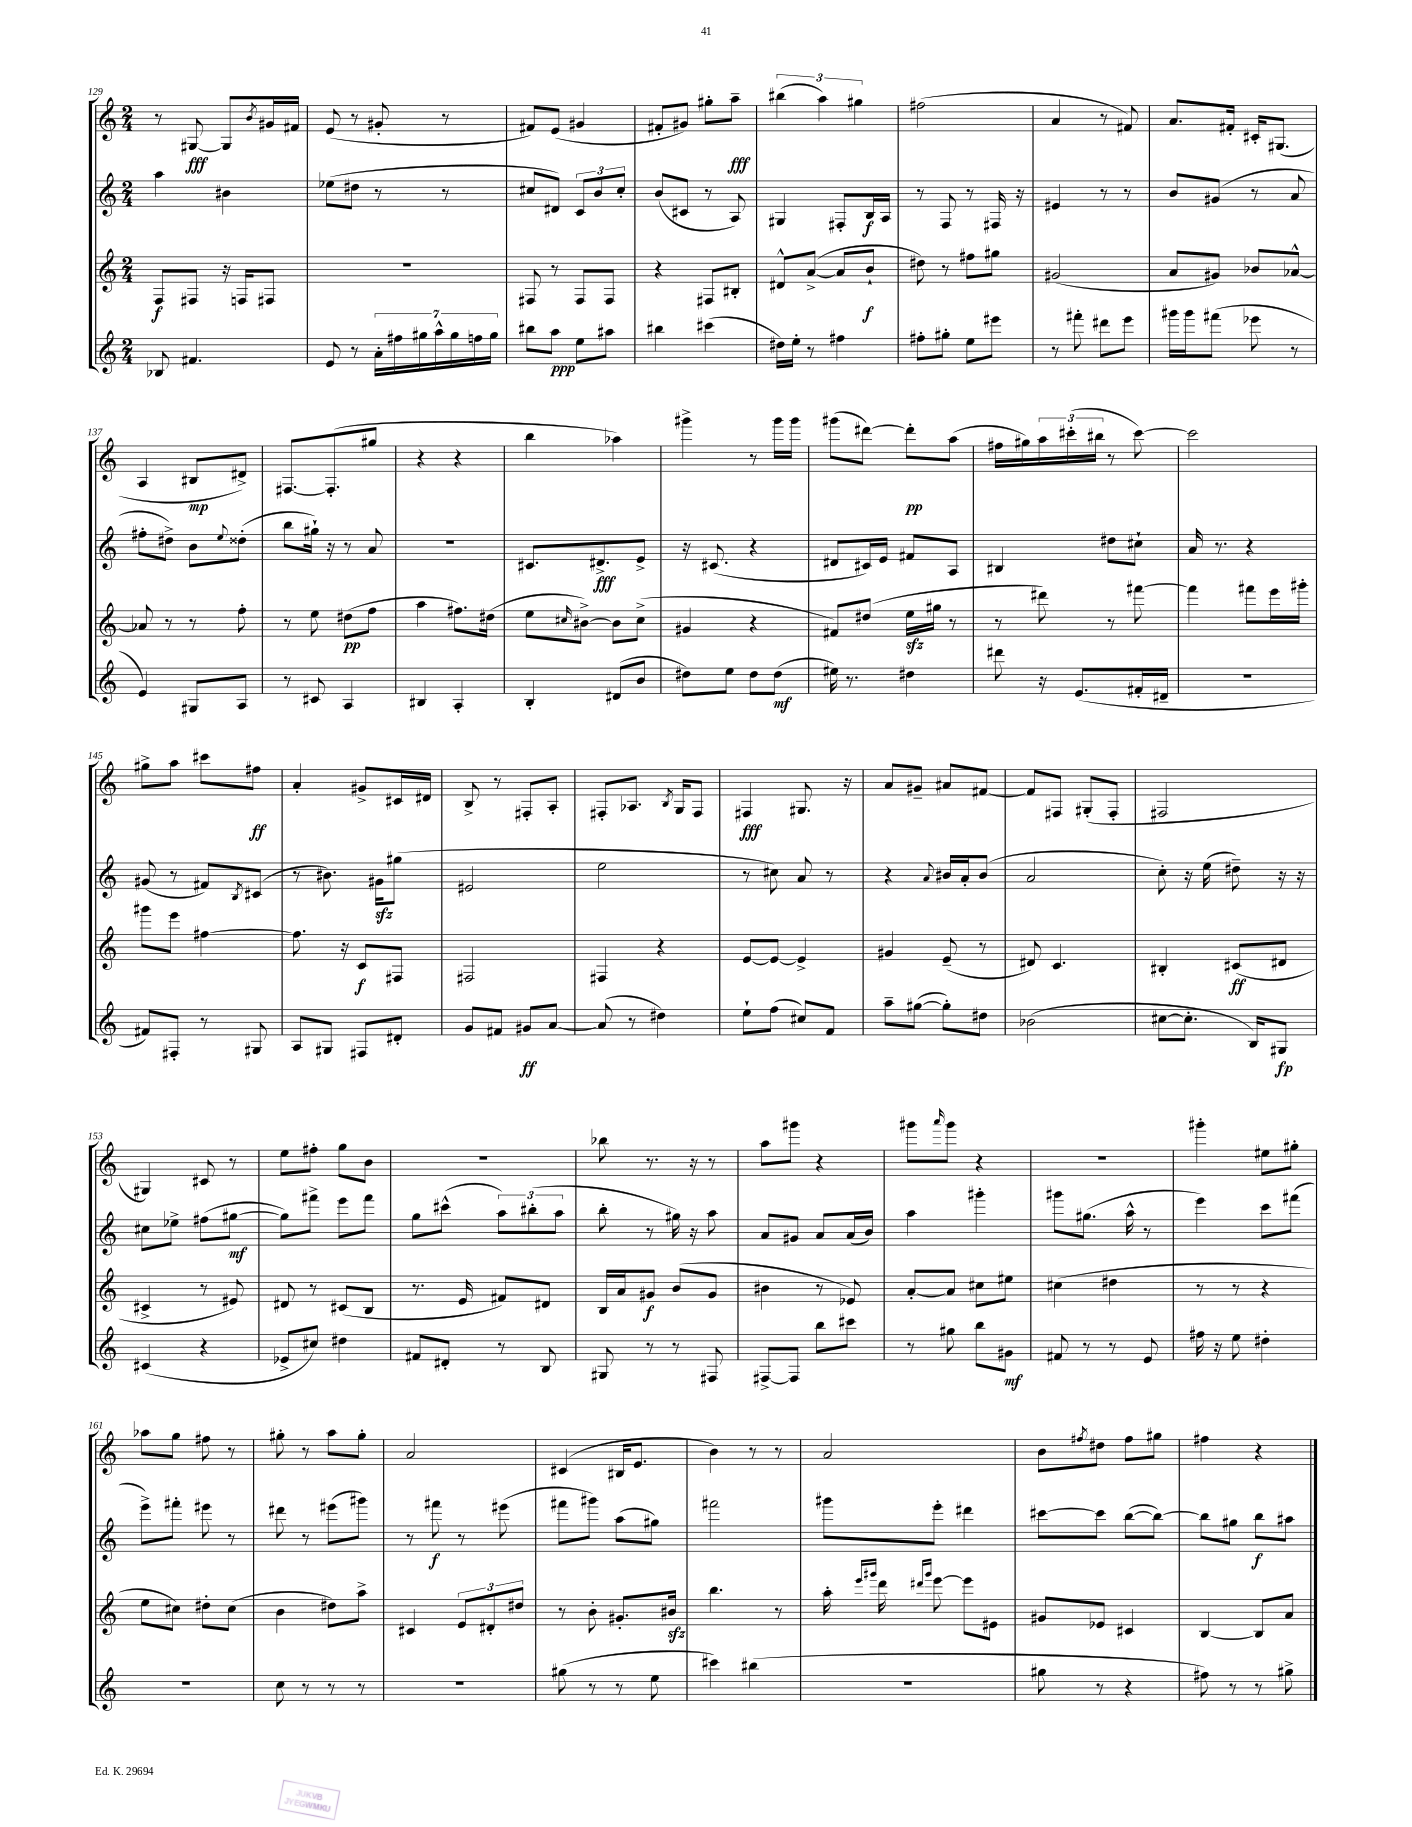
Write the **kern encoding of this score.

**kern	**dynam	**kern	**dynam	**kern	**dynam	**kern	**dynam
*part4	*part4	*part3	*part3	*part2	*part2	*part1	*part1
*staff4	*staff4	*staff3	*staff3	*staff2	*staff2	*staff1	*staff1
*clefG2	*	*clefG2	*	*clefG2	*	*clefG2	*
*k[]	*	*k[]	*	*k[]	*	*k[]	*
*M2/4	*	*M2/4	*	*M2/4	*	*M2/4	*
=129	=129	=129	=129	=129	=129	=129	=129
8B-X/	.	8F/L	f	4aa\	.	8r	.
4.f#X/	.	8F#X/J	.	.	.	[8G#X/	fff
.	.	16r	.	4b#X\	.	8G#/L]	.
.	.	16Fn/KL	.	.	.	.	.
.	.	.	.	.	.	8qb/	.
.	.	8F#X/J	.	.	.	16g#X/L	.
.	.	.	.	.	.	16f#X/JJ	.
=130	=130	=130	=130	=130	=130	=130	=130
8e/	.	2r	.	(8ee-X\L	.	(8e/	.
8r	.	.	.	8dd#X\J	.	8r	.
28a'\LL	.	.	.	8r	.	8g#X'/	.
28ff#X\	.	.	.	.	.	.	.
28gg#X\	.	.	.	.	.	.	.
28aa^^\	.	.	.	.	.	.	.
.	.	.	.	8r	.	8r	.
28gg#\	.	.	.	.	.	.	.
28ffn\	.	.	.	.	.	.	.
28gg#\JJ	.	.	.	.	.	.	.
=131	=131	=131	=131	=131	=131	=131	=131
8bb#X\L	.	8F#X/	.	8cc#X/L	.	8f#X/L)	.
8aa\J	ppp	8r	.	8d#X/J)	.	(8e/J	.
8ee\L	.	8F#/L	.	12c/L	.	4g#X/	.
.	.	.	.	12b/	.	.	.
8aa#X\J	.	8F#/J	.	.	.	.	.
.	.	.	.	12cc#'/J	.	.	.
=132	=132	=132	=132	=132	=132	=132	=132
4bb#X\	.	4r	.	(8b/L	.	8f#X'/L	.
.	.	.	.	8c#X/J	.	8g#X/J)	.
(4ccc#X\	.	8F#X/L	.	8r	.	8gg#X'\L	.
.	.	8B#X'/J	.	8A/)	.	8aa~\J	fff
=133	=133	=133	=133	=133	=133	=133	=133
16dd#X\LL)	.	8d#X^^/L	.	4G#X/	.	(6bb#X\	.
16ee'\JJ	.	.	.	.	.	.	.
8r	.	([8a^/J	.	.	.	.	.
.	.	.	.	.	.	6aa\)	.
4ff#X\	.	8a/L]	.	8F#X'/L	.	.	.
.	.	.	.	.	.	6gg#X\	.
.	.	8b`/J	f	16B/L	f	.	.
.	.	.	.	16A/JJ	.	.	.
=134	=134	=134	=134	=134	=134	=134	=134
8ff#X'\L	.	8dd#X\)	.	8r	.	(2ff#X\	.
8gg#X'\J	.	8r	.	8F/	.	.	.
8ee\L	.	8ff#X\L	.	8r	.	.	.
8eee#X\J	.	8gg#X\J	.	16F#X/	.	.	.
.	.	.	.	16r	.	.	.
=135	=135	=135	=135	=135	=135	=135	=135
8r	.	(2g#X/	.	4e#X/	.	4a/	.
8fff#X'\	.	.	.	.	.	.	.
8ddd#X\L	.	.	.	8r	.	8r	.
8eee\J	.	.	.	8r	.	8f#X/)	.
=136	=136	=136	=136	=136	=136	=136	=136
16ggg#X\LL	.	8a/L	.	8b/L	.	8.a/L	.
16ggg#\J	.	.	.	.	.	.	.
(8fff#X\J	.	8g#X/J)	.	(8g#X/J	.	.	.
.	.	.	.	.	.	16f#X'/Jk	.
8eee-X\	.	8b-X/L	.	8r	.	16c#X'/KL	.
.	.	.	.	.	.	(8.G#X/J	.
8r	.	[8a-X^^/J	.	8a/	.	.	.
!!LO:LB:g=z
=137	=137	=137	=137	=137	=137	=137	=137
4e/)	.	8a-X/]	.	8ff#X'\L	.	4A/	.
.	.	8r	.	8dd#X^\J)	.	.	.
8G#X/L	.	8r	.	8b\L	.	8B#X/L	mp
.	.	.	.	8qqee/	.	.	.
8A/J	.	8ff'\	.	(8dd##X'\J	.	8d#X^/J)	.
=138	=138	=138	=138	=138	=138	=138	=138
8r	.	8r	.	8bb\L	.	[8.F#X/L	.
8c#X/	.	8ee\	.	16gg#X`\Jk)	.	.	.
.	.	.	.	16r	.	(8.F#'/]	.
4A/	.	(8dd#X\L	pp	8r	.	.	.
.	.	8ff\J	.	8a/	.	8gg#X/J	.
=139	=139	=139	=139	=139	=139	=139	=139
4B#X/	.	4aa\	.	2r	.	4r	.
4A'/	.	8.ff#X\L)	.	.	.	4r	.
.	.	(16dd#X\Jk	.	.	.	.	.
=140	=140	=140	=140	=140	=140	=140	=140
4B'/	.	8ee\L	.	8.c#X/L	.	4bb\	.
.	.	16qqcc#X/	.	.	.	.	.
.	.	[8b#X^\J)	.	.	.	.	.
.	.	.	.	8.d#X^/	fff	.	.
(8d#X/L	.	8b#\L]	.	.	.	4aa-X\)	.
8b/J	.	(8cc#^\J	.	8e^/J	.	.	.
=141	=141	=141	=141	=141	=141	=141	=141
8dd#X\L)	.	4g#X/	.	16r	.	4ggg#X^\	.
.	.	.	.	(8.c#X/	.	.	.
8ee\J	.	.	.	.	.	.	.
8dd#\L	.	4r	.	4r	.	8r	.
(8dd#\J	mf	.	.	.	.	16ggg#\LL	.
.	.	.	.	.	.	16ggg#\JJ	.
=142	=142	=142	=142	=142	=142	=142	=142
16ee#X\)	.	8f#X/L)	.	8d#X/L	.	(8ggg#X\L	.
8.r	.	.	.	.	.	.	.
.	.	(8dd#X/J	.	16c#X/L)	.	[8ddd#X\J)	.
.	.	.	.	16e/JJ	.	.	.
4dd#X\	.	16eezz\LL	.	8f#X/L	.	8ddd#'\L]	pp
.	.	16gg#X\JJ	.	.	.	.	.
.	.	8r	.	8A/J	.	(8aa\J	.
=143	=143	=143	=143	=143	=143	=143	=143
8ddd#X\	.	8r	.	4B#X/	.	16ff#X\LL	.
.	.	.	.	.	.	16gg#X\)	.
16r	.	8ddd#X\)	.	.	.	24aa\	.
.	.	.	.	.	.	(24ccc#X'\	.
(8.e/L	.	.	.	.	.	.	.
.	.	.	.	.	.	24bb#X\JJ	.
.	.	8r	.	8dd#X\L	.	8r	.
16f#X'/L	.	[8fff#X\	.	8cc#X`\J	.	[8ccc#\)	.
16d#X~/JJ	.	.	.	.	.	.	.
=144	=144	=144	=144	=144	=144	=144	=144
2r	.	4fff#\]	.	16a/	.	2ccc#\]	.
.	.	.	.	8.r	.	.	.
.	.	8fff#X\L	.	4r	.	.	.
.	.	16eee\L	.	.	.	.	.
.	.	16ggg#X'\JJ	.	.	.	.	.
!!LO:LB:g=z
=145	=145	=145	=145	=145	=145	=145	=145
8f#X/L)	.	8ggg#X\L	.	(8g#X/	.	8gg#X^\L	.
8F#X'/J	.	8eee\J	.	8r	.	8aa\J	.
8r	.	[4ff#X\	.	8f#X/L)	.	8ccc#X\L	.
.	.	.	.	8qB/	.	.	.
8G#X/	.	.	.	(8c#X/J	.	8ff#X\J	ff
=146	=146	=146	=146	=146	=146	=146	=146
8A/L	.	8.ff#\]	.	8r	.	4a'/	.
8G#X/J	.	.	.	8.b#X\)	.	.	.
.	.	16r	.	.	.	.	.
8F#X/L	.	8c/L	f	.	.	8g#X^/L	.
.	.	.	.	16g#Xzz\KL	.	.	.
8d#X'/J	.	8F#X/J	.	(8gg#X\J	.	16c#X/L	.
.	.	.	.	.	.	16d#X/JJ	.
=147	=147	=147	=147	=147	=147	=147	=147
8g/L	.	2F#X/	.	2e#X/	.	8B^/	.
8f#X/J	.	.	.	.	.	8r	.
8g#X/L	ff	.	.	.	.	8F#X'/L	.
[8a/J	.	.	.	.	.	8A'/J	.
=148	=148	=148	=148	=148	=148	=148	=148
(8a/]	.	4F#X/	.	2ee\	.	8F#X'/L	.
8r	.	.	.	.	.	8.A-X/J	.
4dd#X\)	.	4r	.	.	.	.	.
.	.	.	.	.	.	8qB/	.
.	.	.	.	.	.	16G/KL	.
.	.	.	.	.	.	8F#/J	.
=149	=149	=149	=149	=149	=149	=149	=149
8ee`\L	.	[8e/L	.	8r	.	4F#X/	fff
(8ff\J	.	8e/J_	.	8cc#X\)	.	.	.
8cc#X/L)	.	4e^/]	.	8a/	.	8.G#X/	.
8f/J	.	.	.	8r	.	.	.
.	.	.	.	.	.	16r	.
=150	=150	=150	=150	=150	=150	=150	=150
8aa~\L	.	4g#X/	.	4r	.	8a/L	.
([8gg#X\J	.	.	.	.	.	8g#X~/J	.
.	.	.	.	8qqa/	.	.	.
8gg#'\L])	.	(8e~/	.	16b#X/LL	.	8a#X/L	.
.	.	.	.	16a'/J	.	.	.
8dd#X\J	.	8r	.	(8b#/J	.	[8f#X/J	.
=151	=151	=151	=151	=151	=151	=151	=151
(2b-X\	.	8d#X/)	.	2a/	.	8f#/L]	.
.	.	4.c/	.	.	.	8F#X/J	.
.	.	.	.	.	.	(8G#X'/L	.
.	.	.	.	.	.	8F#'/J	.
=152	=152	=152	=152	=152	=152	=152	=152
[8cc#X\L	.	4B#X'/	.	8cc'\)	.	2F#X/	.
8.cc#'\J]	.	.	.	16r	.	.	.
.	.	.	.	(16ee\	.	.	.
.	.	(8c#X/L	ff	8dd#X~\)	.	.	.
16B/KL)	.	.	.	.	.	.	.
8G#X/J	fp	8d#X/J	.	16r	.	.	.
.	.	.	.	16r	.	.	.
!!LO:LB:g=z
=153	=153	=153	=153	=153	=153	=153	=153
(4c#X/	.	4c#X^/	.	8cc#X\L	.	4G#X/)	.
.	.	.	.	8ee-X^\J	.	.	.
4r	.	8r	.	(8ff#X\L	.	8c#X/	.
.	.	8e#X/)	.	[8gg#X\J	mf	8r	.
=154	=154	=154	=154	=154	=154	=154	=154
8e-X^/L	.	8d#X/	.	8gg#\L])	.	8ee\L	.
8cc#X/J)	.	8r	.	8fff#X^\J	.	8ff#X'\J	.
4dd#X\	.	(8c#X/L	.	8eee\L	.	8gg\L	.
.	.	8B/J	.	8fff#\J	.	8b\J	.
=155	=155	=155	=155	=155	=155	=155	=155
8f#X/L	.	8.r	.	8gg\L	.	2r	.
8d#X'/J	.	.	.	(8ccc#X^^\J	.	.	.
.	.	16e/	.	.	.	.	.
8r	.	8f#X/L)	.	12aa\L)	.	.	.
.	.	.	.	(12bb#X'\	.	.	.
8B/	.	8d#X/J	.	.	.	.	.
.	.	.	.	12aa\J	.	.	.
=156	=156	=156	=156	=156	=156	=156	=156
8G#X/	.	16B/LL	.	8bb'\	.	8bb-X\	.
.	.	16a/J	.	.	.	.	.
8r	.	8g#X/J	f	8r	.	8.r	.
8r	.	(8b/L	.	16gg#X\)	.	.	.
.	.	.	.	16r	.	16r	.
8F#X/	.	8g#/J	.	8aa\	.	8r	.
=157	=157	=157	=157	=157	=157	=157	=157
[8F#X^/L	.	4b#X\	.	8a/L	.	8aa\L	.
8F#/J]	.	.	.	8g#X/J	.	8ggg#X\J	.
8bb\L	.	8r	.	8a/L	.	4r	.
8ccc#X\J	.	8e-X/)	.	(16a/L	.	.	.
.	.	.	.	16b/JJ)	.	.	.
=158	=158	=158	=158	=158	=158	=158	=158
8r	.	[8a'/L	.	4aa\	.	8ggg#X\L	.
.	.	.	.	.	.	16qqaaa/	.
8gg#X\	.	8a/J]	.	.	.	8ggg#\J	.
8bb\L	.	8cc#X\L	.	4ggg#X'\	.	4r	.
8g#X\J	mf	8ee#X\J	.	.	.	.	.
=159	=159	=159	=159	=159	=159	=159	=159
8f#X/	.	(4cc#X\	.	8ggg#X\L	.	2r	.
8r	.	.	.	(8.gg#X\J	.	.	.
8r	.	4dd#X\	.	.	.	.	.
.	.	.	.	16aa^^\	.	.	.
8e/	.	.	.	8r	.	.	.
=160	=160	=160	=160	=160	=160	=160	=160
16ff#X\	.	8r	.	4eee\)	.	4ggg#X'\	.
16r	.	.	.	.	.	.	.
8ee\	.	8r	.	.	.	.	.
4dd#X'\	.	4r	.	8ccc\L	.	8ee#X\L	.
.	.	.	.	(8fff#X\J	.	8gg#X'\J	.
!!LO:LB:g=z
=161	=161	=161	=161	=161	=161	=161	=161
2r	.	8ee\L	.	8eee^\L)	.	8aa-X\L	.
.	.	8cc#X\J)	.	8fff#X'\J	.	8gg\J	.
.	.	8dd#X'\L	.	8eee#X\	.	8ff#X\	.
.	.	(8cc#\J	.	8r	.	8r	.
=162	=162	=162	=162	=162	=162	=162	=162
8cc\	.	4b\	.	8ddd#X\	.	8gg#X'\	.
8r	.	.	.	8r	.	8r	.
8r	.	8dd#X\L)	.	(8eee#X\L	.	8aa\L	.
8r	.	8aa^\J	.	8ggg#X\J)	.	8gg#'\J	.
=163	=163	=163	=163	=163	=163	=163	=163
2r	.	4c#X/	.	8r	.	2a/	.
.	.	.	.	8fff#X\	f	.	.
.	.	12e/L	.	8r	.	.	.
.	.	12d#X'/	.	.	.	.	.
.	.	.	.	(8eee#X\	.	.	.
.	.	12dd#X/J	.	.	.	.	.
=164	=164	=164	=164	=164	=164	=164	=164
(8gg#X\	.	8r	.	8fff#X\L	.	(4c#X/	.
8r	.	8b'\	.	8ggg#X\J)	.	.	.
8r	.	8.g#X'/L	.	(8aa\L	.	16B#X/KL	.
.	.	.	.	.	.	8.e/J	.
8ee\	.	.	.	8gg#X\J)	.	.	.
.	.	16b#Xzz/Jk	.	.	.	.	.
=165	=165	=165	=165	=165	=165	=165	=165
4ccc#X\)	.	4.bb\	.	2fff#X\	.	4b\)	.
(4bb#X\	.	.	.	.	.	8r	.
.	.	8r	.	.	.	8r	.
=166	=166	=166	=166	=166	=166	=166	=166
2r	.	16aa'\	.	8ggg#X\L	.	2a/	.
.	.	16qqeee/LL	.	.	.	.	.
.	.	16qqggg#X/JJ	.	.	.	.	.
.	.	16ddd\	.	.	.	.	.
.	.	16qqddd#X/LL	.	.	.	.	.
.	.	16qqggg#/JJ	.	.	.	.	.
.	.	[8eee\	.	8eee'\J	.	.	.
.	.	8eee\L]	.	4ddd#X\	.	.	.
.	.	8e#X\J	.	.	.	.	.
=167	=167	=167	=167	=167	=167	=167	=167
8gg#X\	.	8g#X/L	.	[8ccc#X\L	.	8b\L	.
.	.	.	.	.	.	8qff#X/	.
8r	.	8e-X/J	.	8ccc#\J]	.	8dd#X\J	.
4r	.	4c#X/	.	([8bb\L	.	8ff#\L	.
.	.	.	.	8bb\J_)	.	8gg#X\J	.
=168	=168	=168	=168	=168	=168	=168	=168
8ff#X\)	.	[4B/	.	8bb\L]	.	4ff#X\	.
8r	.	.	.	8gg#X\J	.	.	.
8r	.	8B/L]	.	8bb\L	f	4r	.
8gg#X^\	.	8a/J	.	8aa#X\J	.	.	.
==	==	==	==	==	==	==	==
*-	*-	*-	*-	*-	*-	*-	*-
